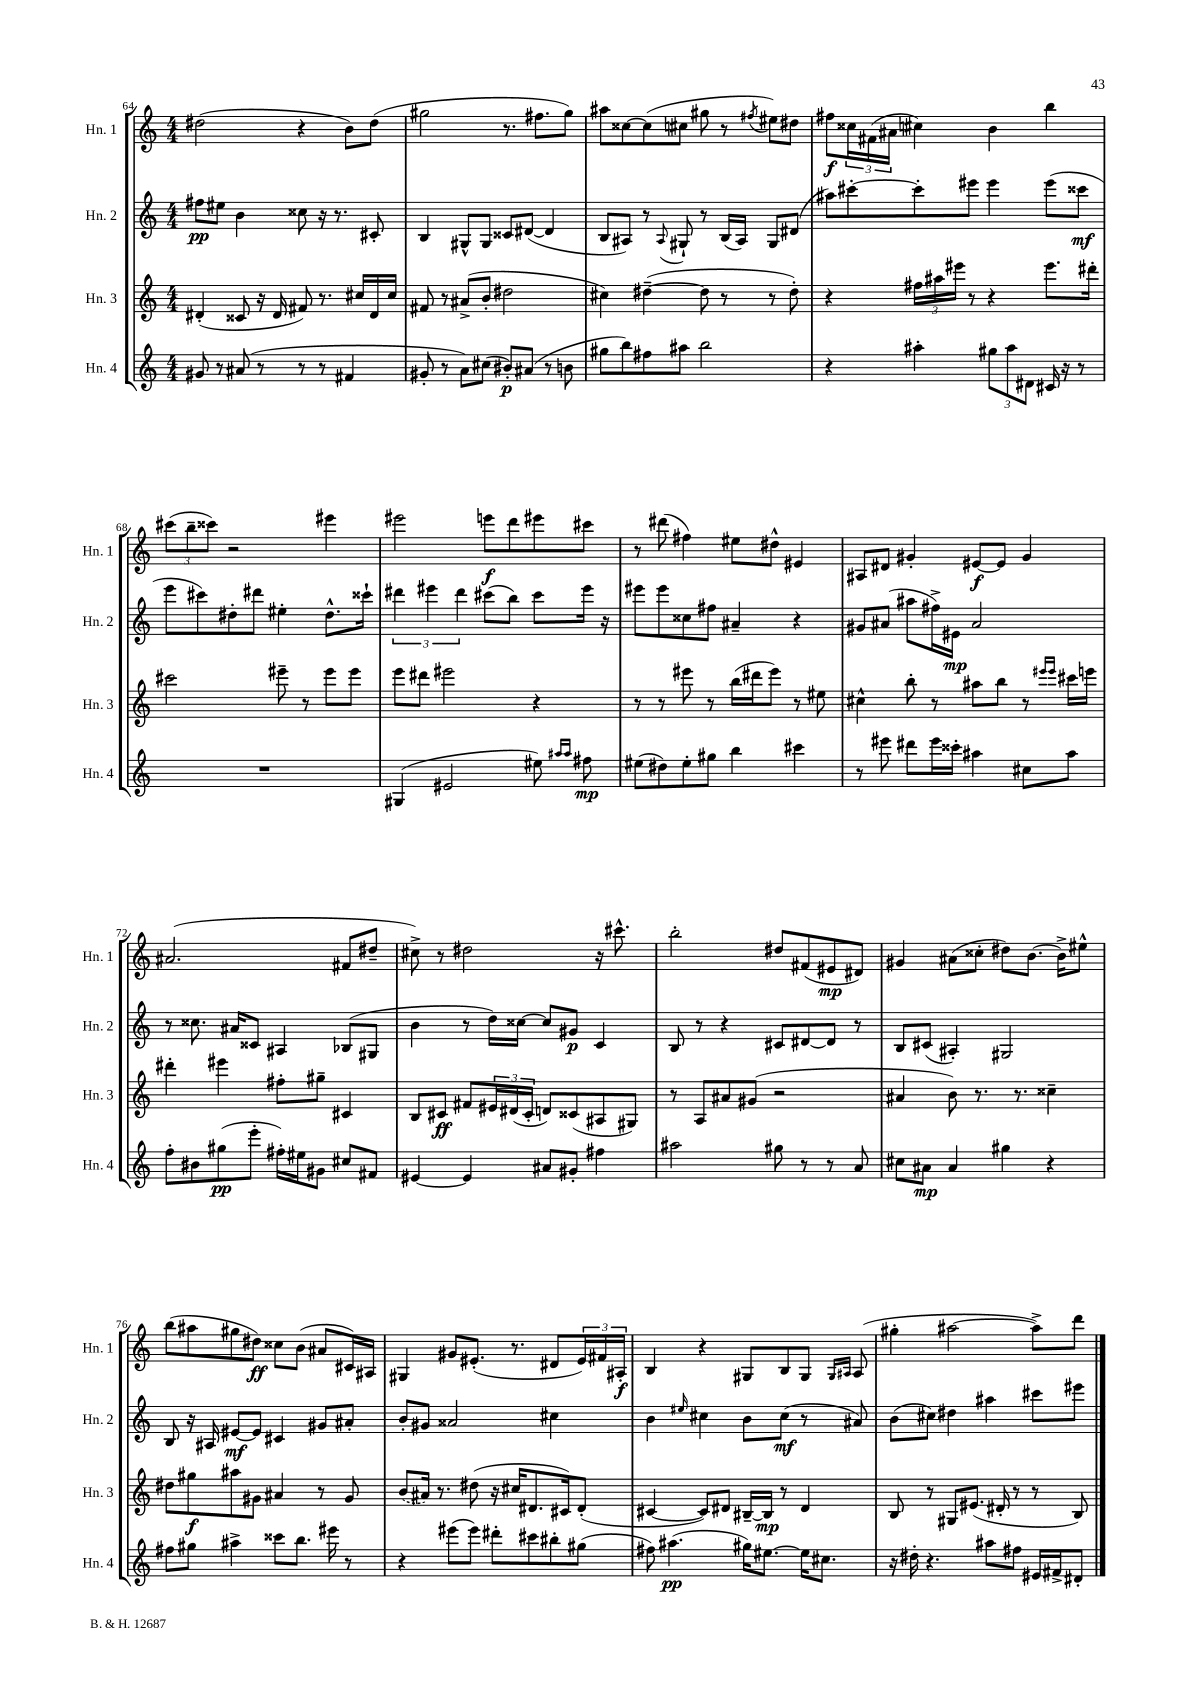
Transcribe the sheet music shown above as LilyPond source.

<<
\new StaffGroup <<
\new Staff = "s0" \with { instrumentName = "Hn. 1" shortInstrumentName = "Hn. 1" } {
    \clef treble \key c \major \numericTimeSignature \time 4/4
    dis''2( r4 b'8) dis''8( |
    gis''2 r8. fis''8. gis''8) |
    ais''8 cisis''8~ cisis''8( cis''8 gis''8 r8 \acciaccatura { fis''8 } eis''8) dis''8 |
    fis''8\f \tuplet 3/2 { cisis''16 fis'16( ais'16 } cis''4) b'4 b''4 |
    \tuplet 3/2 { cis'''8( b''8-- cisis'''8) } r2 eis'''4 |
    eis'''2 e'''8\f d'''8 eis'''8 cis'''8 |
    r8 dis'''8( fis''4) eis''8 dis''8-^ eis'4 |
    ais8 dis'8 gis'4-. eis'8~\f eis'8 gis'4 |
    ais'2.( fis'8 dis''8-- |
    cis''8->) r8 dis''2 r16 cis'''8.-^ |
    b''2-. dis''8 fis'8( eis'8\mp dis'8) |
    gis'4 ais'8( cisis''8-. dis''8) b'8.~ b'16-> eis''8-^ |
    b''8( ais''8 gis''8 dis''8\ff) cisis''8 b'8( ais'8 cis'16) ais16 |
    gis4 gis'8 eis'8.-.( r8. dis'8 \tuplet 3/2 { eis'16) fis'16 ais16-.\f } |
    b4 r4 gis8 b8 gis8 \grace { gis16 ais16 } ais8( |
    gis''4-. ais''2~ ais''8->) d'''8 \bar "|." |
}
\new Staff = "s1" \with { instrumentName = "Hn. 2" shortInstrumentName = "Hn. 2" } {
    \clef treble \key c \major \numericTimeSignature \time 4/4
    fis''8\pp eis''8 b'4 cisis''8 r16 r8. cis'8-. |
    b4 gis8-^ gis8 cisis'8 dis'8~( dis'4 |
    b8 ais8) r8 \appoggiatura { ais8 } gis8-! r8 b16( ais16) gis8 dis'8( |
    ais''8) cis'''8~-. cis'''8-. eis'''8 eis'''4 eis'''8( cisis'''8\mf |
    e'''8 cis'''8) dis''8-. dis'''8 eis''4-. dis''8.-^ cisis'''16-! |
    \tuplet 3/2 { dis'''4 eis'''4 dis'''4 } cis'''8( b''8) cis'''8 eis'''16 r16 |
    eis'''8 eis'''8 cisis''8 fis''8 ais'4-- r4 |
    gis'8 ais'8( ais''8 fis''16->) eis'16\mp ais'2 |
    r8 cisis''8. ais'16 cisis'8 ais4 bes8( gis8 |
    b'4 r8 d''16) cisis''16~ cisis''8 gis'8\p c'4 |
    b8 r8 r4 cis'8 dis'8~ dis'8 r8 |
    b8 cis'8( ais4-.) gis2 |
    b8 r16 ais16 eis'8~\mf eis'8 cis'4 gis'8 ais'8-. |
    b'8-. gis'8 aisis'2 cis''4 |
    b'4 \grace { eis''16 } cis''4 b'8 cis''8\mf( r8 ais'8) |
    b'8( cis''8) dis''4 ais''4 cis'''8 eis'''8 \bar "|." |
}
\new Staff = "s2" \with { instrumentName = "Hn. 3" shortInstrumentName = "Hn. 3" } {
    \clef treble \key c \major \numericTimeSignature \time 4/4
    dis'4-.( cisis'8 r16 dis'16 fis'8) r8. cis''16 dis'16 cis''16 |
    fis'8 r8 ais'8->( b'8-. dis''2 |
    cis''4) dis''4~--( dis''8 r8 r8 dis''8-.) |
    r4 \tuplet 3/2 { fis''16 ais''16 eis'''16 } r8 r4 eis'''8. dis'''16-. |
    cis'''2 eis'''8-- r8 eis'''8 eis'''8 |
    e'''8 dis'''8 eis'''2 r4 |
    r8 r8 eis'''8 r8 b''16( dis'''16 eis'''8) r8 eis''8 |
    cis''4-^ b''8-. r8 ais''8 b''8 r8 \grace { eis'''16 eis'''16 } cis'''16 e'''16 |
    dis'''4-. eis'''4 fis''8-. gis''8-- cis'4 |
    b8 cis'8\ff fis'8 \tuplet 3/2 { eis'16 dis'16( cis'16-. } d'8) cisis'8( ais8 gis8) |
    r8 a8 ais'8 gis'8( r2 |
    ais'4 b'8) r8. r8. cisis''4-- |
    dis''8 gis''8\f ais''8 gis'8 ais'4 r8 gis'8 |
    \once \slurDashed b'8( ais'16) r8. dis''8( r16 cis''16 dis'8. cis'16) dis'8-.( |
    cis'4~ cis'8) dis'8 bis16~-- bis16\mp r8 dis'4 |
    b8 r8 gis8 eis'8.( dis'16-. r8 r8 b8) \bar "|." |
}
\new Staff = "s3" \with { instrumentName = "Hn. 4" shortInstrumentName = "Hn. 4" } {
    \clef treble \key c \major \numericTimeSignature \time 4/4
    gis'8 r8 ais'8( r8 r8 r8 fis'4 |
    gis'8-. r8 a'8) cis''8( bis'8-.\p) ais'8( r8 b'8 |
    gis''8 b''8) fis''8 ais''8 b''2 |
    r4 ais''4-. \tuplet 3/2 { gis''8 ais''8 dis'8 } cis'16 r16 r8 |
    R1 |
    gis4( eis'2 eis''8) \grace { ais''16 ais''16 } fis''8\mp |
    eis''8( dis''8) eis''8-. gis''8 b''4 cis'''4 |
    r8 eis'''8 dis'''8 eis'''16 cisis'''16-. ais''4 cis''8 ais''8 |
    f''8-. bis'8 gis''8\pp( e'''8-. fis''16-.) eis''16 gis'8 cis''8 fis'8 |
    eis'4~ eis'4 ais'8 gis'8-. fis''4 |
    ais''2 gis''8 r8 r8 a'8 |
    cis''8 ais'8\mp ais'4 gis''4 r4 |
    fis''8 gis''8 ais''4-> cisis'''8 b''8. eis'''16 r8 |
    r4 eis'''8( eis'''8) dis'''8-. cis'''8 bis''8-. gis''8( |
    fis''8) ais''4.\pp( gis''16) eis''8.~ eis''16 cis''8. |
    r16 dis''16-. r4. ais''8 fis''8 eis'16 fis'16-> dis'8-. \bar "|." |
}
>>
>>
\layout { \context { \Score currentBarNumber = #64 } }
